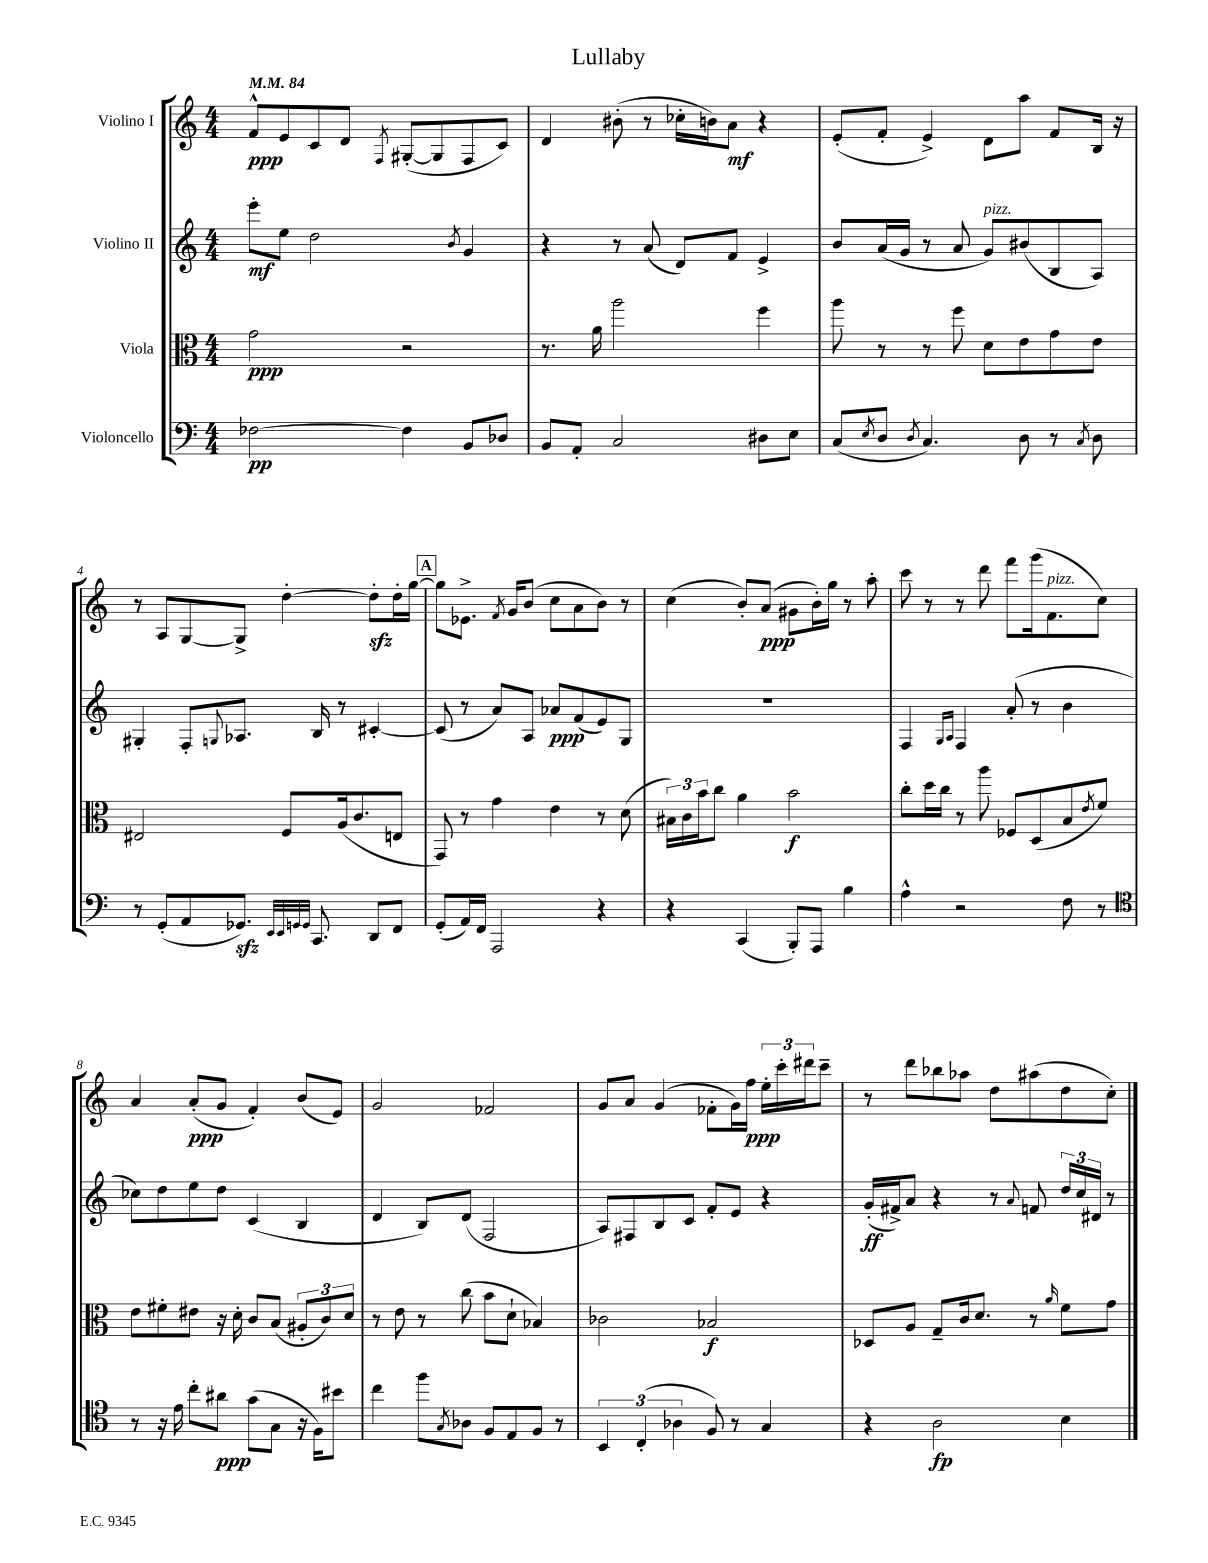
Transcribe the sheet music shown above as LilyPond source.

\header { title = "Lullaby" }
<<
\new StaffGroup <<
\new Staff = "s0" \with { instrumentName = "Violino I" } {
    \clef treble \key c \major \numericTimeSignature \time 4/4 \tempo 4 = 84
    f'8-^\ppp e'8 c'8 d'8 \acciaccatura { f8 } gis8~-.( gis8 f8 c'8) |
    d'4 bis'8-.( r8 ces''16-. b'16) a'8\mf r4 |
    e'8-.( f'8-. e'4->) d'8 a''8 f'8 b16 r16 |
    r8 a8 g8~ g8-> d''4~-. d''8-.\sfz d''16-. g''16~ |
    \mark \markup { \box "A" } g''8 ees'8.-> \acciaccatura { f'8 } g'16 b'8( c''8 a'8 b'8) r8 |
    c''4( b'8-.) a'8\ppp( gis'8 b'16-.) g''16 r8 a''8-. |
    c'''8 r8 r8 d'''8 f'''8 g'''16( f'8.^\markup { \italic "pizz." } c''8) |
    a'4 a'8-.\ppp( g'8 f'4-.) b'8( e'8) |
    g'2 fes'2 |
    g'8 a'8 g'4( fes'8-. g'16) f''16\ppp \tuplet 3/2 { e''16-. c'''16-. dis'''16 } c'''8-- |
    r8 d'''8 bes''8 aes''8 d''8 ais''8( d''8 c''8-.) \bar "|." |
}
\new Staff = "s1" \with { instrumentName = "Violino II" } {
    \clef treble \key c \major \numericTimeSignature \time 4/4
    e'''8-.\mf e''8 d''2 \acciaccatura { b'8 } g'4 |
    r4 r8 a'8( d'8) f'8 e'4-> |
    b'8 a'16( g'16 r8 a'8 g'8^\markup { \italic "pizz." }) bis'8( b8 a8) |
    gis4-. f8-. \appoggiatura { g8 } aes8. b16 r8 cis'4~-. |
    \mark \markup { \box "A" } cis'8( r8 a'8) a8 aes'8\ppp f'8( e'8) g8 |
    R1 |
    f4 \grace { g16 a16 } f4 a'8-.( r8 b'4 |
    ces''8) d''8 e''8 d''8 c'4( b4 |
    d'4 b8) d'8( f2 |
    a8) fis8 b8 c'8 f'8-. e'8 r4 |
    g'16-.\ff( fis'16->) a'8 r4 r8 \appoggiatura { a'8 } f'8 \tuplet 3/2 { d''16 c''16 dis'16 } r8 \bar "|." |
}
\new Staff = "s2" \with { instrumentName = "Viola" } {
    \clef alto \key c \major \numericTimeSignature \time 4/4
    g'2\ppp r2 |
    r8. a'16 a''2 f''4 |
    a''8 r8 r8 f''8 d'8 e'8 g'8 e'8 |
    eis2 f8 a16( c'8. e8 |
    \mark \markup { \box "A" } g,8) r8 g'4 e'4 r8 d'8( |
    \tuplet 3/2 { bis16) c'16 b'16 } c''8 a'4 b'2\f |
    c''8-. d''16 c''16 r8 a''8 fes8 d8( b8 \acciaccatura { e'8 } f'8) |
    e'8 fis'8-. eis'8 r16 d'16-. c'8 b8( \tuplet 3/2 { ais8-. c'8) d'8 } |
    r8 e'8 r8 c''8( b'8 d'8-! bes4) |
    ces'2 bes2\f |
    des8 a8 g8-- c'16 d'8. r8 \grace { a'16 } f'8 g'8 \bar "|." |
}
\new Staff = "s3" \with { instrumentName = "Violoncello" } {
    \clef bass \key c \major \numericTimeSignature \time 4/4
    fes2~\pp fes4 b,8 des8 |
    b,8 a,8-. c2 dis8 e8 |
    c8( \acciaccatura { e8 } d8 \acciaccatura { d8 } c4.) d8 r8 \acciaccatura { c8 } d8 |
    r8 g,8-.( a,8 ges,8.\sfz) \grace { e,32 e,32 g,32 g,32 } c,8. d,8 f,8 |
    \mark \markup { \box "A" } g,8-.( a,16) f,16 a,,2 r4 |
    r4 c,4( b,,8-.) a,,8 b4 |
    a4-^ r2 f8 r8 |
    \clef tenor r8 r16 e'16 c''8-. ais'8\ppp g'8( g8 r16 f16) bis'8 |
    c''4 f''8 \acciaccatura { g8 } aes8 f8 e8 f8 r8 |
    \tuplet 3/2 { b,4 c4-.( aes4 } f8) r8 g4 |
    r4 a2\fp b4 \bar "|." |
}
>>
>>
